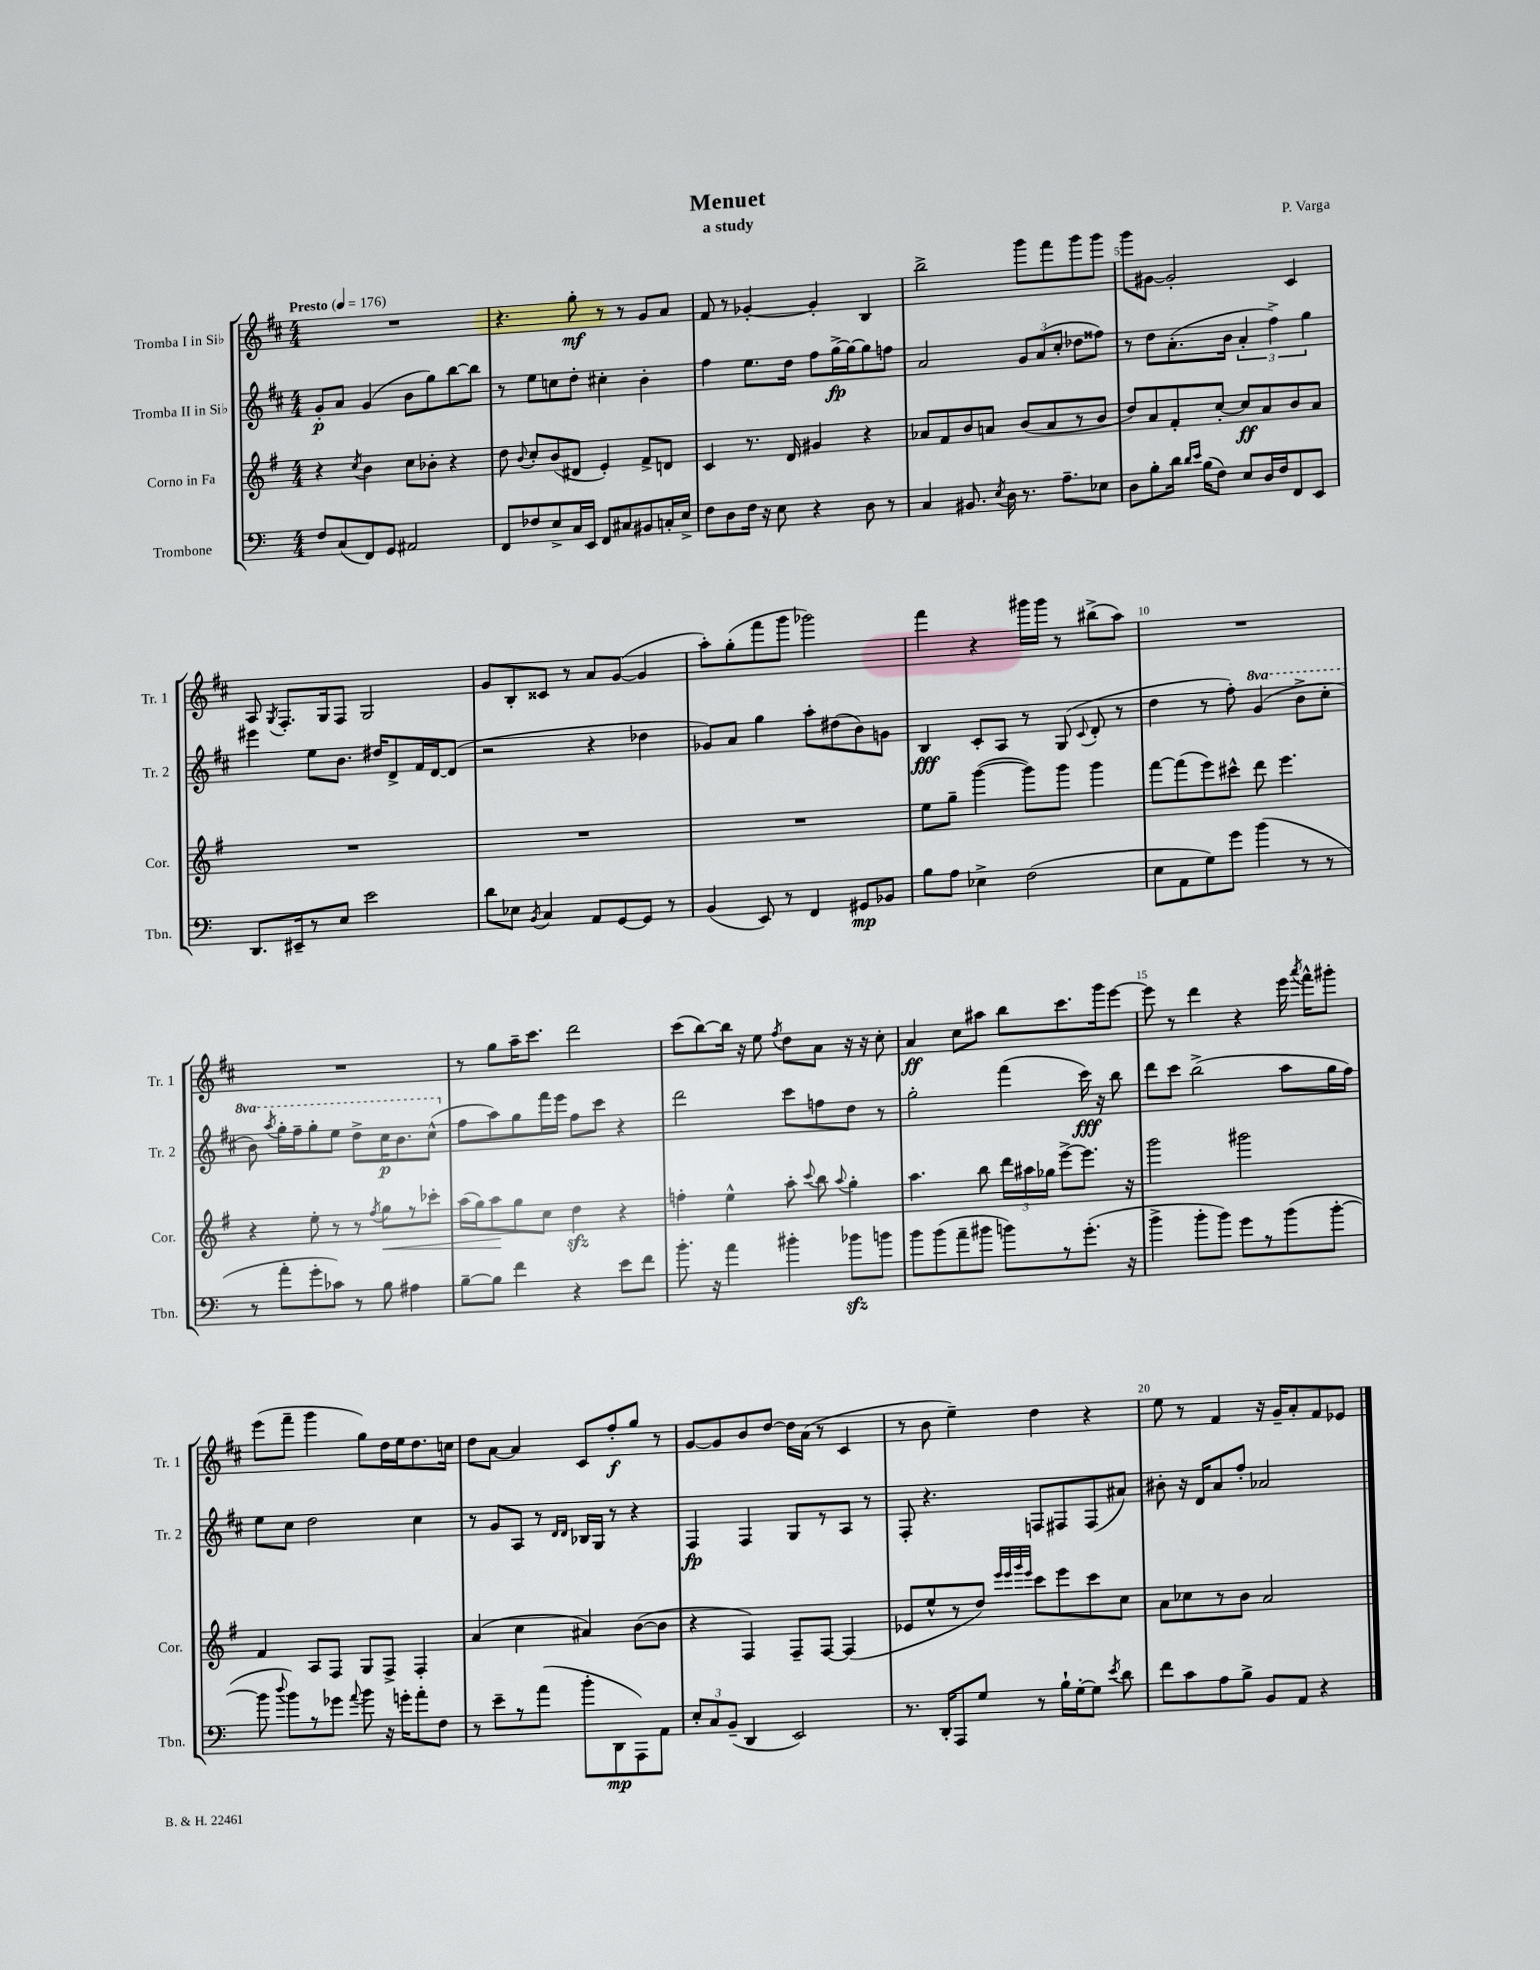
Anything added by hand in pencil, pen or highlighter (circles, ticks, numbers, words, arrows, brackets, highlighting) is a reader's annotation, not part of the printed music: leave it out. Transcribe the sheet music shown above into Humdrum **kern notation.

**kern	**kern	**kern	**kern
*staff4	*staff3	*staff2	*staff1
*clefF4	*clefG2	*clefG2	*clefG2
*k[]	*k[f#]	*k[f#c#]	*k[f#c#]
*M4/4	*M4/4	*M4/4	*M4/4
*MM176	*MM176	*MM176	*MM176
8F	4r	8g'	1r
(8C	.	8a	.
.	8qcc	.	.
8FF)	4b	(4g	.
8GG	.	.	.
2AA#	8cc	8b	.
.	8b-'	8gg)	.
.	4r	[8bb	.
.	.	8bb]	.
=	=	=	=
8FF	8dd	8r	4.r
.	8qqb	.	.
8F-	8cc'	8ee	.
8E^	(8b	8cc	.
16C	8d#	8dd'	8gg'
16EE	.	.	.
8FF	4e')	4cc#'	8r
8C#	.	.	8r
8BB#	8f#^	4b'	8g
16C'	8d	.	8a
16E^	.	.	.
=	=	=	=
8F	4c	4ff#	8f#
8D	.	.	8r
16F	8.r	8.ee	[4g-'
16r	.	.	.
8E	.	.	.
.	16d	16dd	.
4r	4g#	8ff#	4g-']
.	.	[16gg^	.
.	.	16gg_	.
8D	4r	8gg]	4B
8r	.	8ff	.
=	=	=	=
4C	8a-	2a	2bb^
.	8f#	.	.
8.BB#	8b	.	.
.	8a	.	.
8qE	.	.	.
16D	.	.	.
8.r	(8b	12g	8ggg
.	.	(12a	.
.	8a	.	8fff#
.	.	12cc#'	.
8.A~	.	.	.
.	8r	8dd-	8ggg
8E-	8b	8ff##)	8ggg
=	=	=	=
8D	8dd)	8r	8ggg
8B'	8a	8dd	[8g#
16d	8f#'	(8.a'	2g#']
16qqd	.	.	.
16qqe	.	.	.
(16B	.	.	.
8F)	[8cc'	.	.
.	.	16b	.
8E	8cc]	6a'	.
16D	8a	.	.
.	.	6ff#^)	.
16F	.	.	.
8FF	8b	.	4c#
.	.	6gg	.
8EE	8a	.	.
=	=	=	=
8.DD	1r	4eee#	8A
.	.	.	8qG
.	.	.	8.F#'
16EE#~	.	.	.
8r	.	8ee	.
.	.	.	16G
8E	.	8.b	8F#
2e	.	.	2G
.	.	16dd#	.
.	.	8d^	.
.	.	16f#	.
.	.	[16d	.
.	.	(8d]	.
=	=	=	=
8d	1r	2r	8g
8E-	.	.	8B'
8qBB	.	.	.
4C	.	.	8c##
.	.	.	8r
8AA	.	4r	8a
[8GG	.	.	([8g
8GG]	.	4dd-	4g]
8r	.	.	.
=	=	=	=
(4BB	1r	8g-)	8aa')
.	.	8a	(8gg'
8EE)	.	4gg	8fff#
8r	.	.	8ggg
4FF	.	8aa'	2ggg-)
.	.	(8dd#	.
8GG#	.	8b)	.
8BB-	.	8g	.
=	=	=	=
8B	8ee	4B	4fff#
8A	8gg~	.	.
4E-^	([4ggg	8c#'	4r
.	.	8A	.
(2F	8ggg])	8r	16ggg#
.	.	.	16ggg#
.	8ggg	(8G	8r
.	.	8qqc#	.
.	4ggg	8d'	(8bb#^
.	.	8r	8aa)
=	=	=	=
8E	[8fff#	4dd	1r
8AA	(8fff#]	.	.
8G)	8eee)	8r	.
8g	8ccc#^^	8ff#')	.
(4b	8ddd	(4gg	.
.	4.eee	.	.
8r	.	8bb^	.
8r	.	8ccc#'	.
=	=	=	=
8r	4r	8bb)	1r
.	.	8qaaa	.
8a'	.	16ggg'	.
.	.	16fff#~	.
8g'	8ee'	8ggg'	.
8c-)	8r	8eee	.
8r	8r	8ddd^	.
.	8qff#	.	.
8B	8gg	16ccc#	.
.	.	8.bb	.
4A#	8r	.	.
.	8ccc-'	(8ccc#^^	.
=	=	=	=
[8B~	(16aa	8ff#	8r
.	16gg)	.	.
8B]	8aa	8aa)	8gg
4f	8gg	8gg	16aa~
.	.	.	8.ccc#
.	8cc	16fff#	.
.	.	16eee	.
4r	4dd	8ff#	2ddd
.	.	8ccc#	.
8e	4r	4r	.
8f	.	.	.
=	=	=	=
8.b'	4ff'	2ddd	(8ccc#
.	.	.	[8bb)
16r	.	.	.
4a	4ee^^	.	16bb]
.	.	.	16r
.	.	.	8ee
.	.	.	8qff#
4b#'	8aa'	8ccc#	8dd
.	8qqccc	.	.
.	8bb	8ff	8a
.	8qqaa	.	.
8b-	4gg'	8dd	16r
.	.	.	16r
8b	.	8r	8cc#'
=	=	=	=
8b	4.aa	2gg'	4a
(8b	.	.	.
8a~	.	.	8cc#
8b#	8bb	.	8aa#
8b)	24ddd	(4fff#	8bb
.	24aa#	.	.
.	24gg-	.	.
8r	[8eee^	.	8.ccc#
(8.g'	8.eee]	16ccc#)	.
.	.	16r	16ggg
.	.	8bb	[8eee
16r	16r	.	.
=	=	=	=
4b^	2ggg	8ddd	8eee]
.	.	8ccc#	8r
8b'	.	(2bb^	4ddd
8b)	.	.	.
8g	2ggg#	.	4r
8r	.	.	.
(8b	.	8aa	16eee
.	.	.	8qaaa
.	.	.	16fff#^^
[8b'	.	16gg	8ggg#'
.	.	16ff#)	.
=	=	=	=
8b]	4f#	8ee	(8eee
8qqdd	.	.	.
8b)	.	8cc#	8fff#~
8r	8A	2dd	4ggg
8g-	8F#	.	.
8qqa	.	.	.
8b	8G	.	8gg)
16r	8F#^	.	16dd
16g'	.	.	16ee
8a'	4F#'	4cc#	8.dd
8F	.	.	.
.	.	.	16cc
=	=	=	=
8r	(4a	8r	8dd
8e~	.	8g	[8a
8r	4cc	8A	4a]
(8a	.	8r	.
.	.	16qqd	.
.	.	16qqd	.
8b'	4a#)	16B-	8c#
.	.	16G	.
8DD	.	8r	8ff#'
8AAA)	([8b	4r	8gg
8AA	8b]	.	8r
=	=	=	=
12E'	4r	4F#	[8g
12C	.	.	.
.	.	.	8g]
(12BB~	.	.	.
4DD	4F#)	4F#	8b
.	.	.	[8dd
2EE)	8F#~	8G	16dd]
.	.	.	(16a
.	[8F#	8r	8r
.	(4F#]	8A	4c#
.	.	8r	.
=	=	=	=
8.r	8e-	8F#'	8r
.	8ee^^	4.r	8b
16DD'	.	.	.
8AAA	8r	.	4ee~)
8G	8dd)	.	.
.	32qqeee	.	.
.	32qqeee	.	.
.	32qqggg	.	.
.	32qqeee	.	.
8r	8ccc	8F	4dd
16B`	8eee	8F#	.
[16G'	.	.	.
8G]	8ccc	(8F#	4r
8qe	.	.	.
8d	8cc	8a#)	.
=	=	=	=
8f	8a	8b#'	8ee
8c	8cc-	16r	8r
.	.	16d	.
8A	8r	8a	4f#
8B^	8b	8ff#'	.
8BB	2a	2a-	16r
.	.	.	16g~
8AA	.	.	8a'
4r	.	.	8f#
.	.	.	8e-
==	==	==	==
*-	*-	*-	*-
